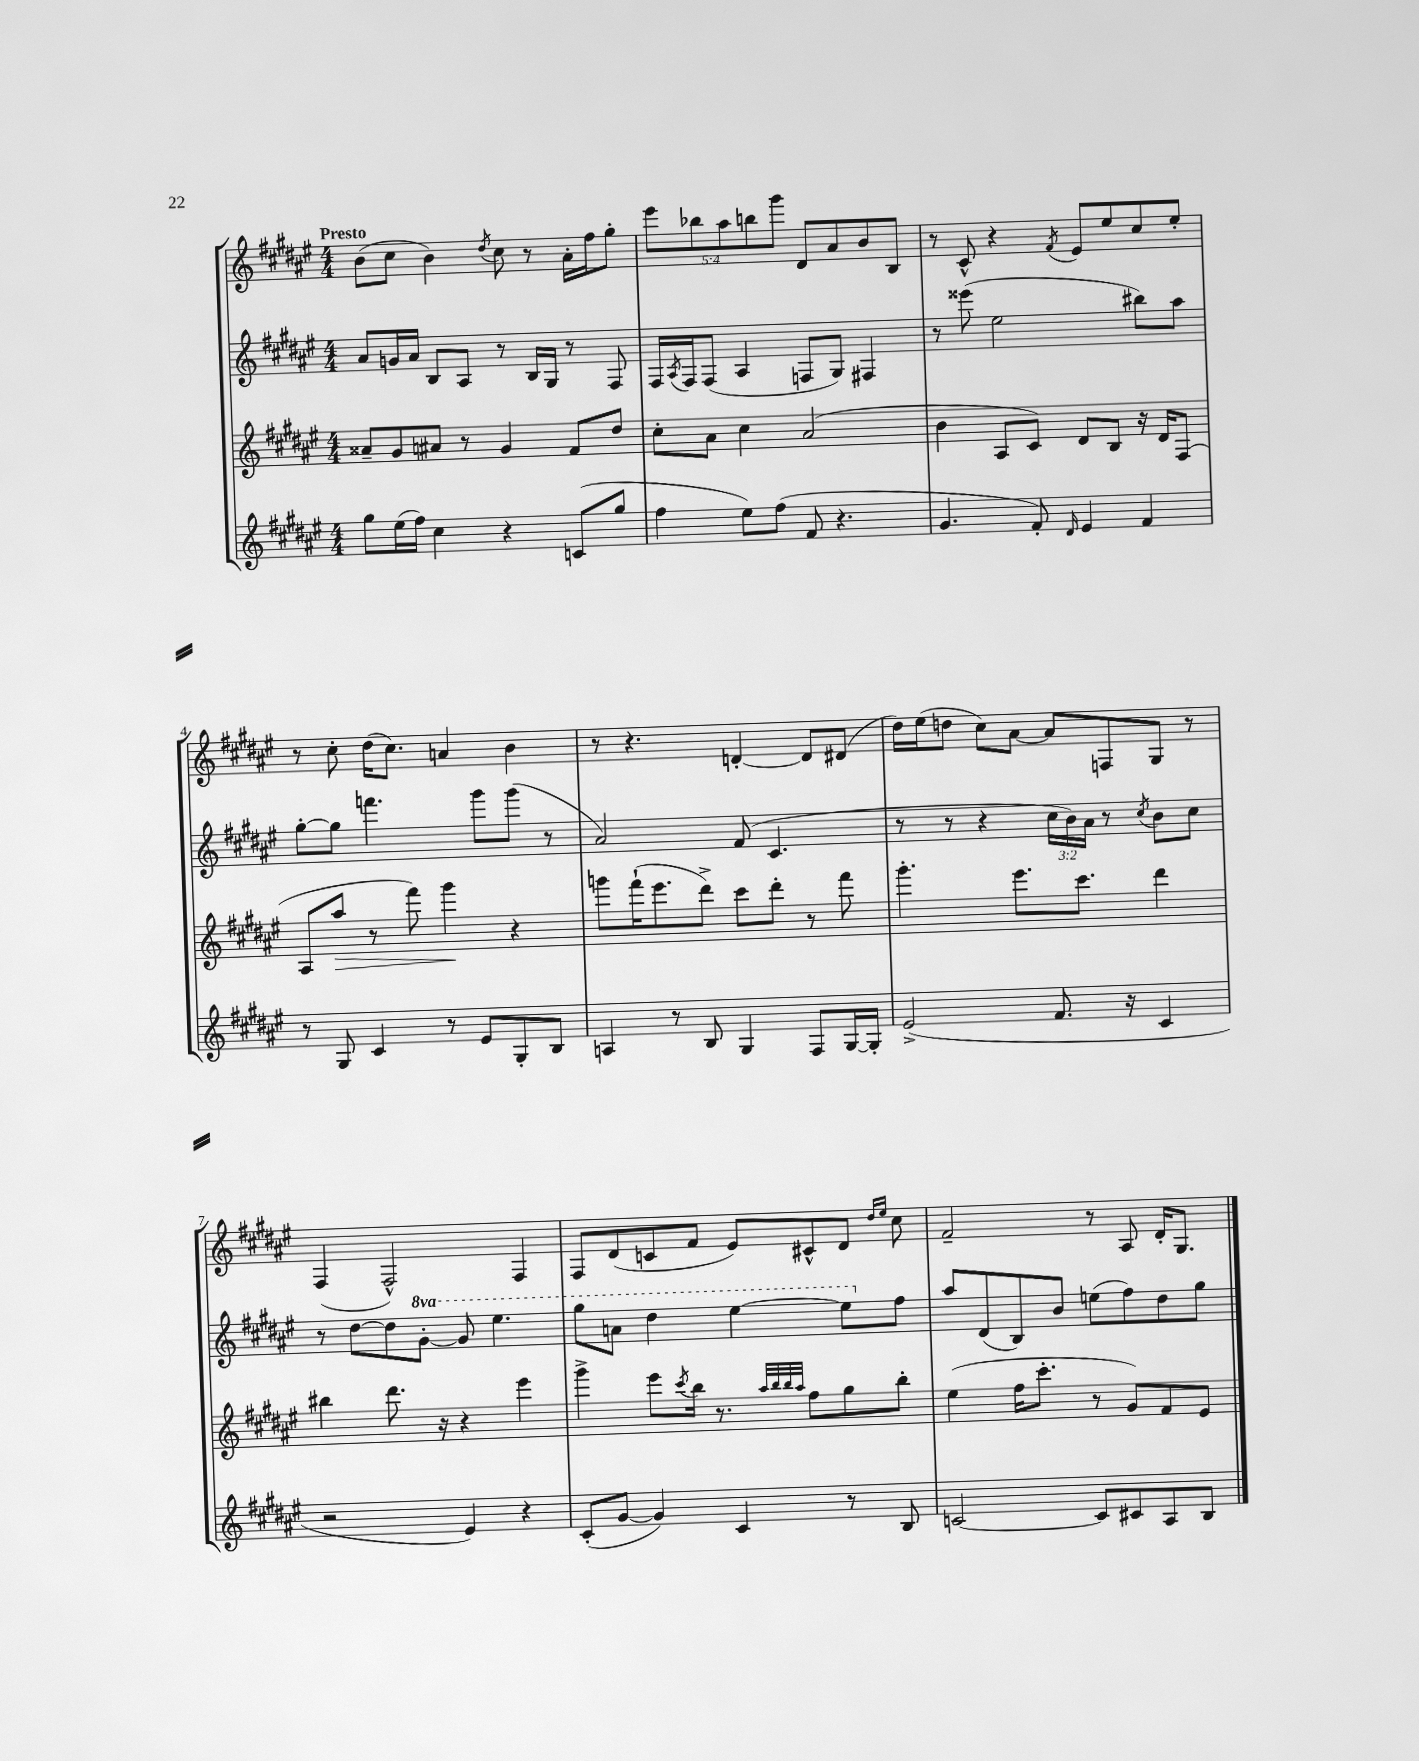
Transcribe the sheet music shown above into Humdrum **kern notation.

**kern	**kern	**kern	**kern
*staff4	*staff3	*staff2	*staff1
*clefG2	*clefG2	*clefG2	*clefG2
*k[f#c#g#d#a#e#]	*k[f#c#g#d#a#e#]	*k[f#c#g#d#a#e#]	*k[f#c#g#d#a#e#]
*M4/4	*M4/4	*M4/4	*M4/4
8gg#	8a##~	8a#	(8b
(16ee#	8g#	16g	8cc#
16ff#)	.	16a#	.
4cc#	8a#	8B	4b)
.	8r	8A#	.
.	.	.	8qdd#
4r	4g#	8r	8cc#
.	.	16B	8r
.	.	16G#	.
(8c	8f#	8r	16a#'
.	.	.	16ff#
8gg#	8dd#	8F#	8gg#'
=	=	=	=
4ff#	8cc#'	16F#	10eee#
.	.	8qA#	.
.	.	16F#	.
.	.	.	10bb-
.	8a#	(8F#	.
.	.	.	10aa#
8ee#)	4cc#	4A#	.
.	.	.	10bb
(8ff#	.	.	.
.	.	.	10ggg#
8f#	(2a#	8F	8d#
4.r	.	8G#)	8a#
.	.	4F#	8b
.	.	.	8B
=	=	=	=
4.g#	4b	8r	8r
.	.	(8eee##	8c#^^
.	8A#	2ee#	4r
8f#')	8c#)	.	.
16qqd#	.	.	8qf#
4e#	8d#	.	8e#
.	8B	.	8ee#
4f#	16r	8bb#)	8cc#
.	16d#	.	.
.	(8F#	8aa#	8ee#'
=	=	=	=
8r	8A#	[8gg#'	8r
8G#	8aa#	8gg#]	8cc#'
4c#	8r	4.fff	(16dd#
.	.	.	8.cc#)
.	8fff#)	.	.
8r	4ggg#	.	4a
8e#	.	8ggg#	.
8G#'	4r	(8ggg#	4b
8B	.	8r	.
=	=	=	=
4A	8ggg	2a#)	8r
.	(16fff#`	.	4.r
.	8.eee#	.	.
8r	.	.	.
8B	8ddd#^)	.	.
4G#	8ccc#	(8f#	[4d'
.	8ddd#'	4.c#	.
8F#	8r	.	8d]
[16G#	8fff#	.	(8d#
16G#']	.	.	.
=	=	=	=
(2e#^	4.ggg#'	8r	16dd#)
.	.	.	(16ee#
.	.	8r	8dd
.	.	4r	8cc#)
.	8.eee#	.	[8a#
8.f#	.	24cc#	8a#]
.	.	24b)	.
.	8.ccc#	.	.
.	.	24a#	.
.	.	8r	8F
16r	.	.	.
.	.	8qcc#	.
4c#	4ddd#	8b	8G#
.	.	8cc#	8r
=	=	=	=
2r	4bb#	8r	(4F#
.	.	[8dd#	.
.	8.ddd#	8dd#]	2F#^^)
.	.	[8gg#'	.
.	16r	.	.
4e#)	4r	8gg#]	.
.	.	4.eee#	.
4r	4eee#	.	4F#
=	=	=	=
(8c#'	4ggg#^	8ggg#	8F#
[8g#	.	8aa	(8d#
4g#])	8eee#	4ddd#	8c
.	8qccc#	.	.
.	16bb	.	8f#
.	8.r	.	.
4c#	.	[4eee#	8e#)
.	32qqaa#	.	.
.	32qqbb	.	.
.	32qqbb	.	.
.	32qqaa#	.	.
.	8ff#	.	8c#^^
8r	8gg#	8eee#]	8d#
.	.	.	16qqdd#
.	.	.	16qqee#
8B	8bb'	8ff#	8cc#
=	=	=	=
[2c	(4ee#	8aa#	2f#~
.	.	(8d#	.
.	16ff#	8B)	.
.	8.ccc#'	.	.
.	.	8b	.
8c]	8r	(8ee	8r
8c#	8g#)	8ff#)	8A#
8A#	8f#	8dd#	16d#'
.	.	.	8.G#
8B	8e#	8gg#	.
==	==	==	==
*-	*-	*-	*-
